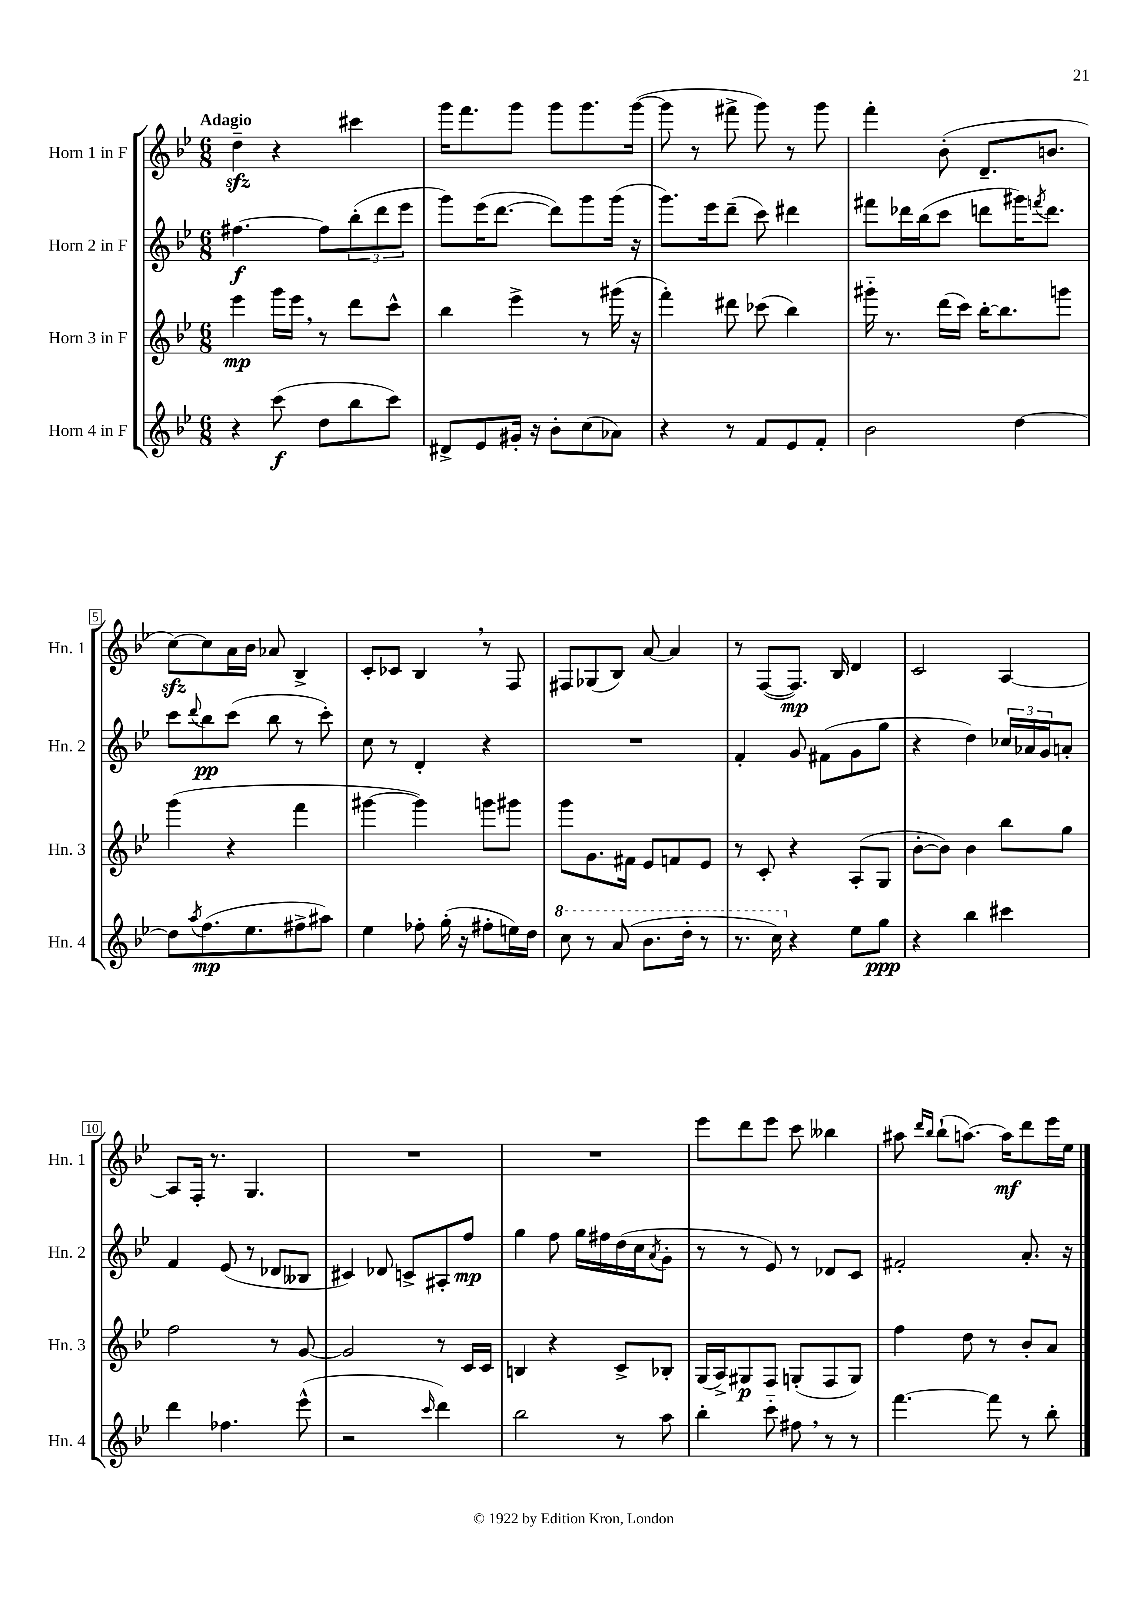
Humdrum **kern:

**kern	**kern	**kern	**kern
*staff4	*staff3	*staff2	*staff1
*clefG2	*clefG2	*clefG2	*clefG2
*k[b-e-]	*k[b-e-]	*k[b-e-]	*k[b-e-]
*M6/8	*M6/8	*M6/8	*M6/8
4r	4eee-	[4.ff#	4dd~
(8ccc	16ggg	.	4r
.	16eee-	.	.
8dd	8r	8ff#]	.
8bb-	8ddd	(12bb-'	4ccc#
.	.	12ddd	.
8ccc)	8ccc^^	.	.
.	.	12eee-	.
=	=	=	=
8d#^	4bb-	8ggg)	16ggg
.	.	.	8.fff
8e-	.	(16eee-	.
.	.	[8.ddd	.
16g#'	4eee-^	.	8ggg
16r	.	.	.
8b-'	.	8ddd])	8ggg
(8cc	8r	8ggg	8.ggg
8a-)	(16ggg#	(16ggg	.
.	16r	16r	([16ggg
=	=	=	=
4r	4fff')	8.ggg)	8ggg]
.	.	.	8r
.	.	16eee-	.
8r	8ddd#	(8ddd~	8fff#^
8f	(8ccc-	8ccc)	8ggg)
8e-	4bb-)	4ddd#	8r
8f'	.	.	8ggg
=	=	=	=
2b-	16ggg#'~	8fff#	4fff'
.	8.r	.	.
.	.	16ddd-	.
.	.	(16bb-	.
.	(16ddd	8ccc	(8b-'
.	16ccc)	.	.
.	[16bb-'	8ddd	8.d~
.	8.bb-]	.	.
[4dd	.	16ggg#)	.
.	.	8qfff	.
.	.	8.ddd	8.b
.	8ggg	.	.
=	=	=	=
8dd]	(4ggg	8ccc	[8cc)
8qaa	.	8qqddd	.
(8.ff	.	8bb-	8cc]
.	4r	(8ccc	16a
8.ee-	.	.	16b-
.	.	8bb-	8a-
8ff#^	4fff	8r	4B-^
8aa#)	.	8ccc')	.
=	=	=	=
4ee-	[4ggg#	8cc	8c'
.	.	8r	8c-
8ff-'	4ggg#])	4d'	4B-
(16gg'	.	.	.
16r	.	.	.
8ff#'	8ggg	4r	8r
16ee)	8ggg#	.	8F
16dd	.	.	.
=	=	=	=
8ccc	8ggg	2.r	8F#
8r	8.g	.	(8G-
(8aa	.	.	8B-)
.	16f#	.	.
8.bb-	8e-	.	[8a
.	8f	.	4a]
16ddd'	.	.	.
8r	8e-	.	.
=	=	=	=
8.r	8r	4f'	8r
.	8c'	.	([8F
16ccc)	.	.	.
4r	4r	8g	8.F])
.	.	(8f#	.
.	.	.	16B-
8ee-	(8A'	8g	4d
8gg	8G	8gg	.
=	=	=	=
4r	[8b-'	4r	2c
.	8b-])	.	.
4bb-	4b-	4dd)	.
4ccc#	8bb-	24cc-	[4A
.	.	24a-	.
.	.	24g	.
.	8gg	8a'	.
=	=	=	=
4ddd	2ff	4f	8A]
.	.	.	16F'
.	.	.	8.r
4.ff-	.	(8e-	.
.	.	8r	4.G
.	8r	8d-	.
(8eee-^^	[8g	8B--	.
=	=	=	=
2r	2g]	4c#)	2.r
.	.	8d-	.
.	.	8c^	.
16qqccc	.	.	.
4ddd)	8r	8A#'	.
.	16c	8ff	.
.	16c	.	.
=	=	=	=
2bb-	4B	4gg	2.r
.	4r	8ff	.
.	.	16gg	.
.	.	16ff#	.
8r	8c^	(16dd	.
.	.	16cc	.
.	.	8qa	.
8aa	8B-'	8g'	.
=	=	=	=
4bb-'	(16G	8r	8eee-
.	16A^)	.	.
.	8G#	8r	8ddd
8ccc'~	8F	8e-)	8eee-
8ff#	(8G'	8r	8ccc
8r	8F	8d-	4bb--
8r	8G)	8c	.
=	=	=	=
[4.fff	4ff	2f#'	8aa#
.	.	.	16qqddd
.	.	.	16qqbb-
.	.	.	(8bb-`
.	8dd	.	[8.aa)
8fff]	8r	.	.
.	.	.	16aa]
8r	8b-'	8.a'	8ddd
8bb-'	8a	.	16eee-
.	.	16r	16ee-
==	==	==	==
*-	*-	*-	*-
